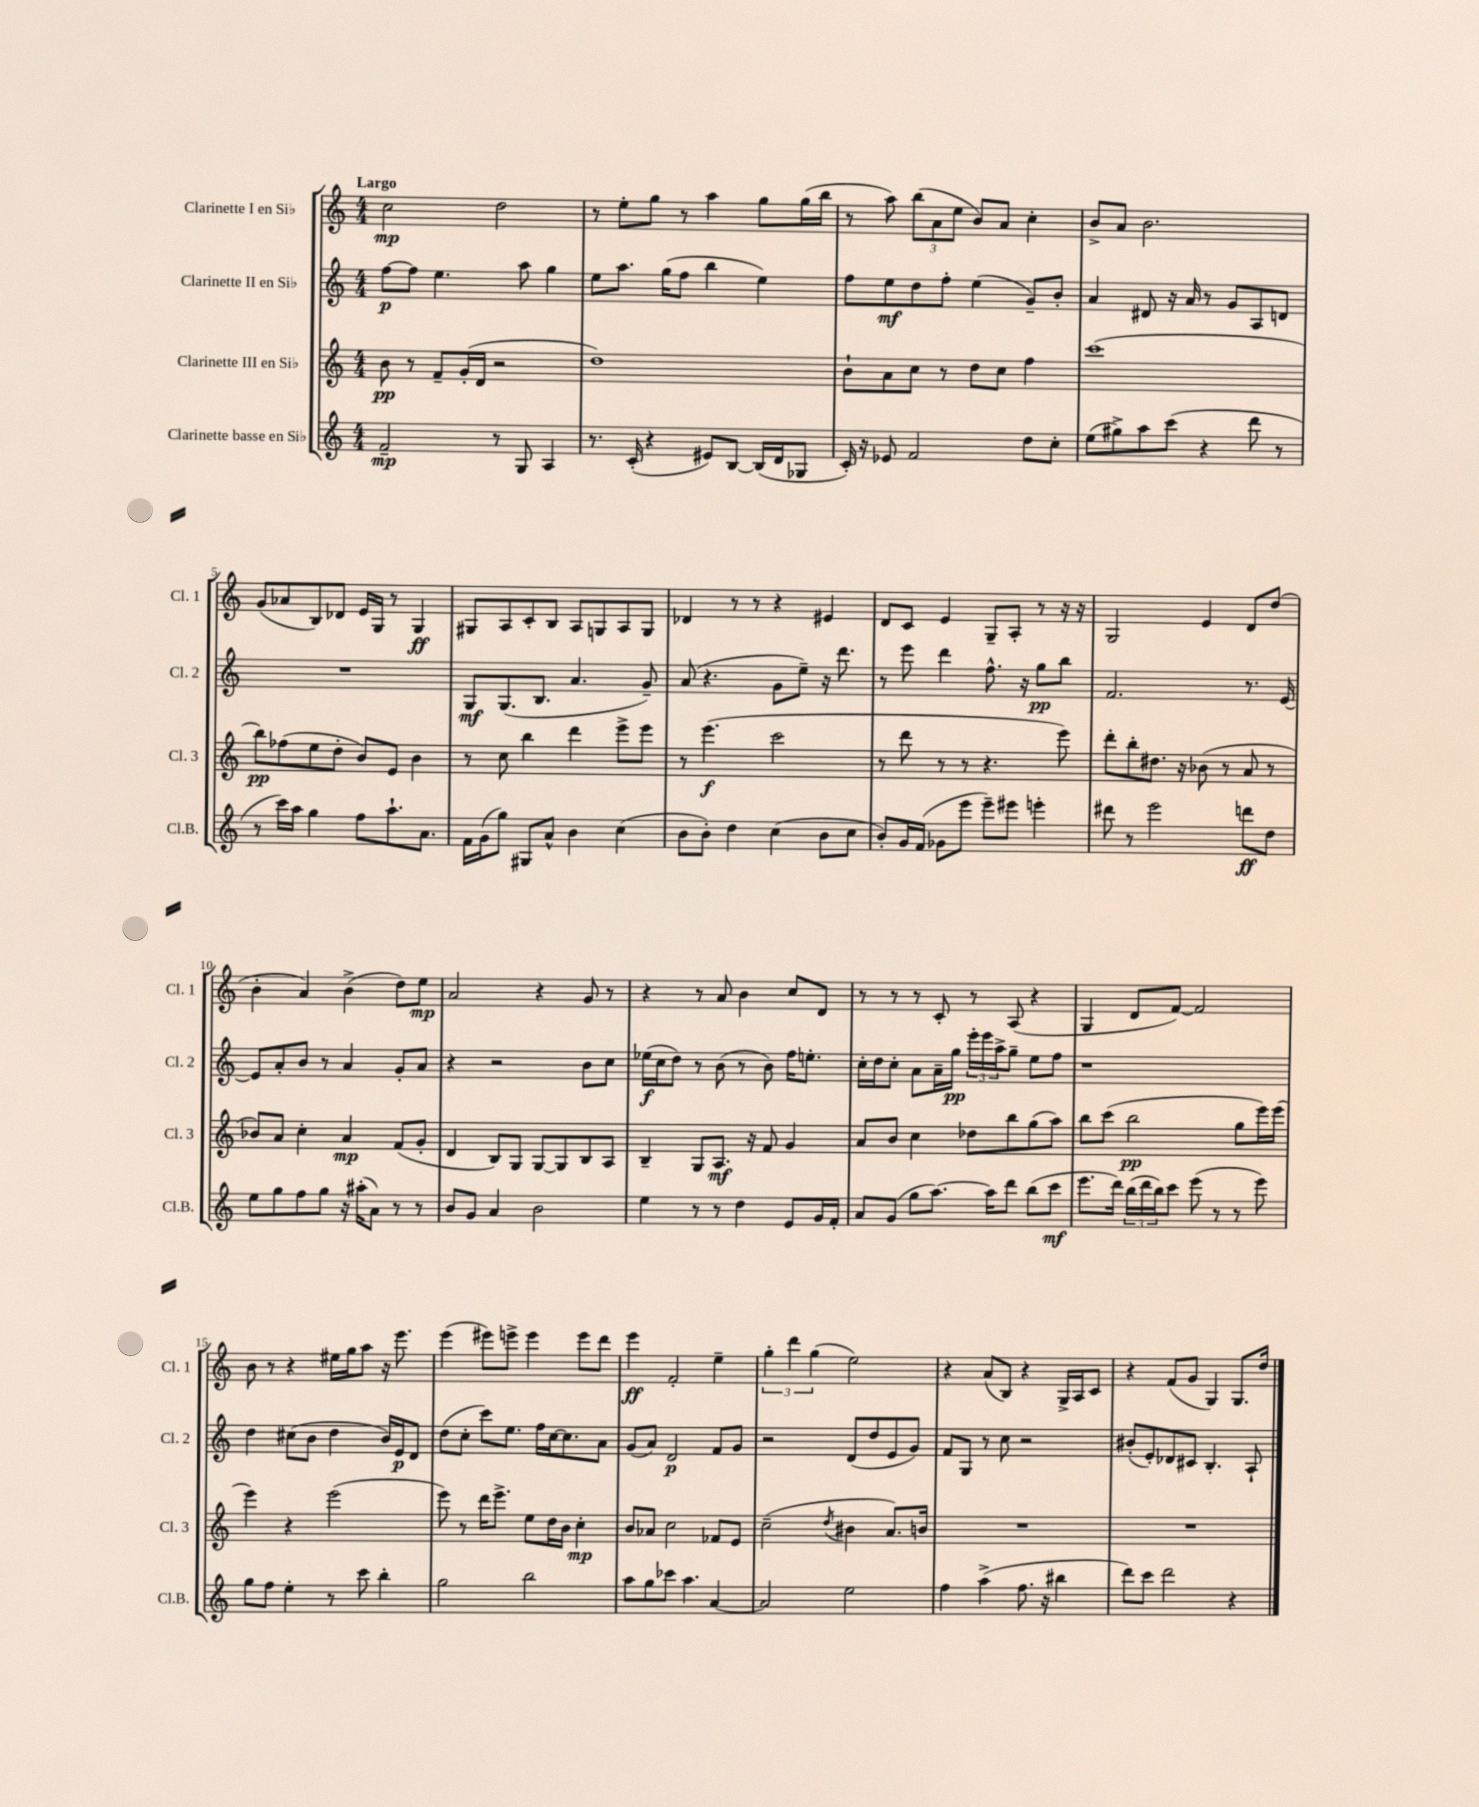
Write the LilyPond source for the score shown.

<<
\new StaffGroup <<
\new Staff = "s0" \with { instrumentName = "Clarinette I en Sib" shortInstrumentName = "Cl. 1" } {
    \clef treble \key c \major \numericTimeSignature \time 4/4 \tempo "Largo"
    c''2\mp d''2 |
    r8 e''8-. g''8 r8 a''4 g''8 g''16( b''16 |
    r8 a''8) \tuplet 3/2 { b''8( a'8 e''8 } b'8) a'8 c''4-. |
    b'8-> a'8 b'2. |
    g'8( aes'8 b8) des'8 e'16 g16 r8 g4\ff |
    gis8 a8 c'8-. b8 a8 g8 a8 g8 |
    des'4 r8 r8 r4 eis'4 |
    d'8 c'8 e'4 g8-- a8-. r8 r16 r16 |
    g2 e'4 d'8 d''8( |
    b'4-. a'4) b'4->( d''8) e''8\mp |
    a'2 r4 g'8 r8 |
    r4 r8 a'8 b'4 c''8 d'8 |
    r8 r8 r8 c'8-. r8 a8( r4 |
    g4 d'8 f'8~) f'2 |
    b'8 r8 r4 eis''16 g''16 a''8 r16 e'''8. |
    e'''4( eis'''8) e'''8-> e'''4 e'''8 d'''8 |
    e'''4\ff f'2-. e''4-- |
    \tuplet 3/2 { g''4-. d'''4 g''4( } e''2) |
    r4 a'8( b8) r4 g16-> a16 c'8 |
    r4 f'8( g'8 g4) g8. d''16 \bar "|." |
}
\new Staff = "s1" \with { instrumentName = "Clarinette II en Sib" shortInstrumentName = "Cl. 2" } {
    \clef treble \key c \major \numericTimeSignature \time 4/4
    f''8~\p f''8 e''4. a''8 g''4 |
    e''8 a''8. g''16( f''8 b''4 e''4) |
    f''8 e''8\mf d''8 f''8-. e''4( g'8--) b'8-. |
    a'4 dis'8 r16 a'16 r8 g'8 a8 d'8 |
    R1 |
    g8\mf g8.( b8. a'4. g'8--) |
    a'8( r4. g'8 e''8--) r16 d'''8. |
    r8 e'''8 d'''4 f''8.-^ r16 g''8\pp b''8 |
    f'2. r8. e'16~ |
    e'8 a'8-. b'8 r8 a'4 g'8-. a'8 |
    r4 r2 b'8 c''8 |
    ees''16\f( c''16 d''8) r8 b'8( r8 b'8) f''16 e''8.-. |
    c''16-. d''16 c''8-. a'8 a'16-- g''16\pp \tuplet 3/2 { e'''16-. e'''16 a''16-> } g''8-- e''8 f''8 |
    r1 |
    d''4 cis''8( b'8 d''4 b'16) e'16\p d'8 |
    d''8( c''8-. c'''8) e''8. f''16 c''16~ c''8. a'8 |
    g'8( a'8) d'2\p f'8 g'8 |
    r2 d'8( d''8 e'8 g'8) |
    f'8 g8 r8 c''8 r2 |
    bis'8-.( e'8-.) des'8 cis'8 b4.-. a8-! \bar "|." |
}
\new Staff = "s2" \with { instrumentName = "Clarinette III en Sib" shortInstrumentName = "Cl. 3" } {
    \clef treble \key c \major \numericTimeSignature \time 4/4
    b'8\pp r8 f'8-- g'16-.( d'16 r2 |
    d''1) |
    b'8-! a'8 c''8 r8 d''8 c''8 f''4 |
    c'''1( |
    b''8\pp) fes''8( e''8 d''8-. b'8) e'8 b'4 |
    r8 c''8 b''4 d'''4 e'''8-> e'''8 |
    r8 e'''4.\f( c'''2 |
    r8 d'''8 r8 r8 r4. e'''8) |
    d'''8-. b''8-. dis''8. r16 bes'8( r8 a'8 r8 |
    bes'8) a'8 c''4-. a'4\mp f'8( g'8-. |
    d'4 b8) g8 g8~ g8 b8 a8 |
    b4-- g8 a8.\mf r16 f'8 g'4 |
    a'8 b'8 c''4 des''8 b''8 g''8( a''8) |
    b''8 c'''8( b''2\pp g''8 e'''16) e'''16( |
    e'''4) r4 e'''2( |
    e'''8) r8 d'''16 e'''8.-> e''8 d''16 b'16 c''4-.\mp |
    b'8 aes'8 c''2 fes'8 e'8 |
    c''2--( \acciaccatura { d''8 } bis'4 a'8.) b'16 |
    R1 |
    R1 \bar "|." |
}
\new Staff = "s3" \with { instrumentName = "Clarinette basse en Sib" shortInstrumentName = "Cl.B." } {
    \clef treble \key c \major \numericTimeSignature \time 4/4
    f'2--\mp r8 g8 a4 |
    r8. c'16-.( r4 eis'8) b8~ b16( d'16 ges8 |
    c'16-.) r16 ees'8 f'2 d''8 c''8-. |
    e''8( gis''8->) a''8 c'''8( r4 d'''8 r8 |
    r8 c'''16) a''16 g''4 f''8 a''8.-! a'8. |
    f'16 g'16( g''8) gis8 a'8-^ b'4 c''4( |
    b'8 b'8-.) d''4 c''4( b'8 c''8 |
    b'8-.) g'16 f'16( ges'8 e'''8 e'''8--) eis'''8 e'''4-. |
    dis'''8 r8 e'''2 d'''8\ff d''8 |
    e''8 g''8 f''8 g''8 r16 ais''16-.( a'8) r8 r8 |
    b'8 g'8 a'4 b'2 |
    e''4 r8 r8 d''4 e'8 g'16 f'16-. |
    a'8 g'8( g''8 a''8.~) a''16 d'''8 b''8( c'''8\mf |
    e'''8. d'''16) \tuplet 3/2 { b''16( d'''16 b''16) } c'''8 e'''8( r8 r8 e'''8) |
    g''8 f''8 e''4-. r8 c'''8 b''4-. |
    g''2 b''2 |
    a''8 g''8 ces'''8 a''4. a'4~ |
    a'2 e''2 |
    f''4 a''4->( f''8. r16 bis''4 |
    d'''8) c'''8 d'''2 r4 \bar "|." |
}
>>
>>
